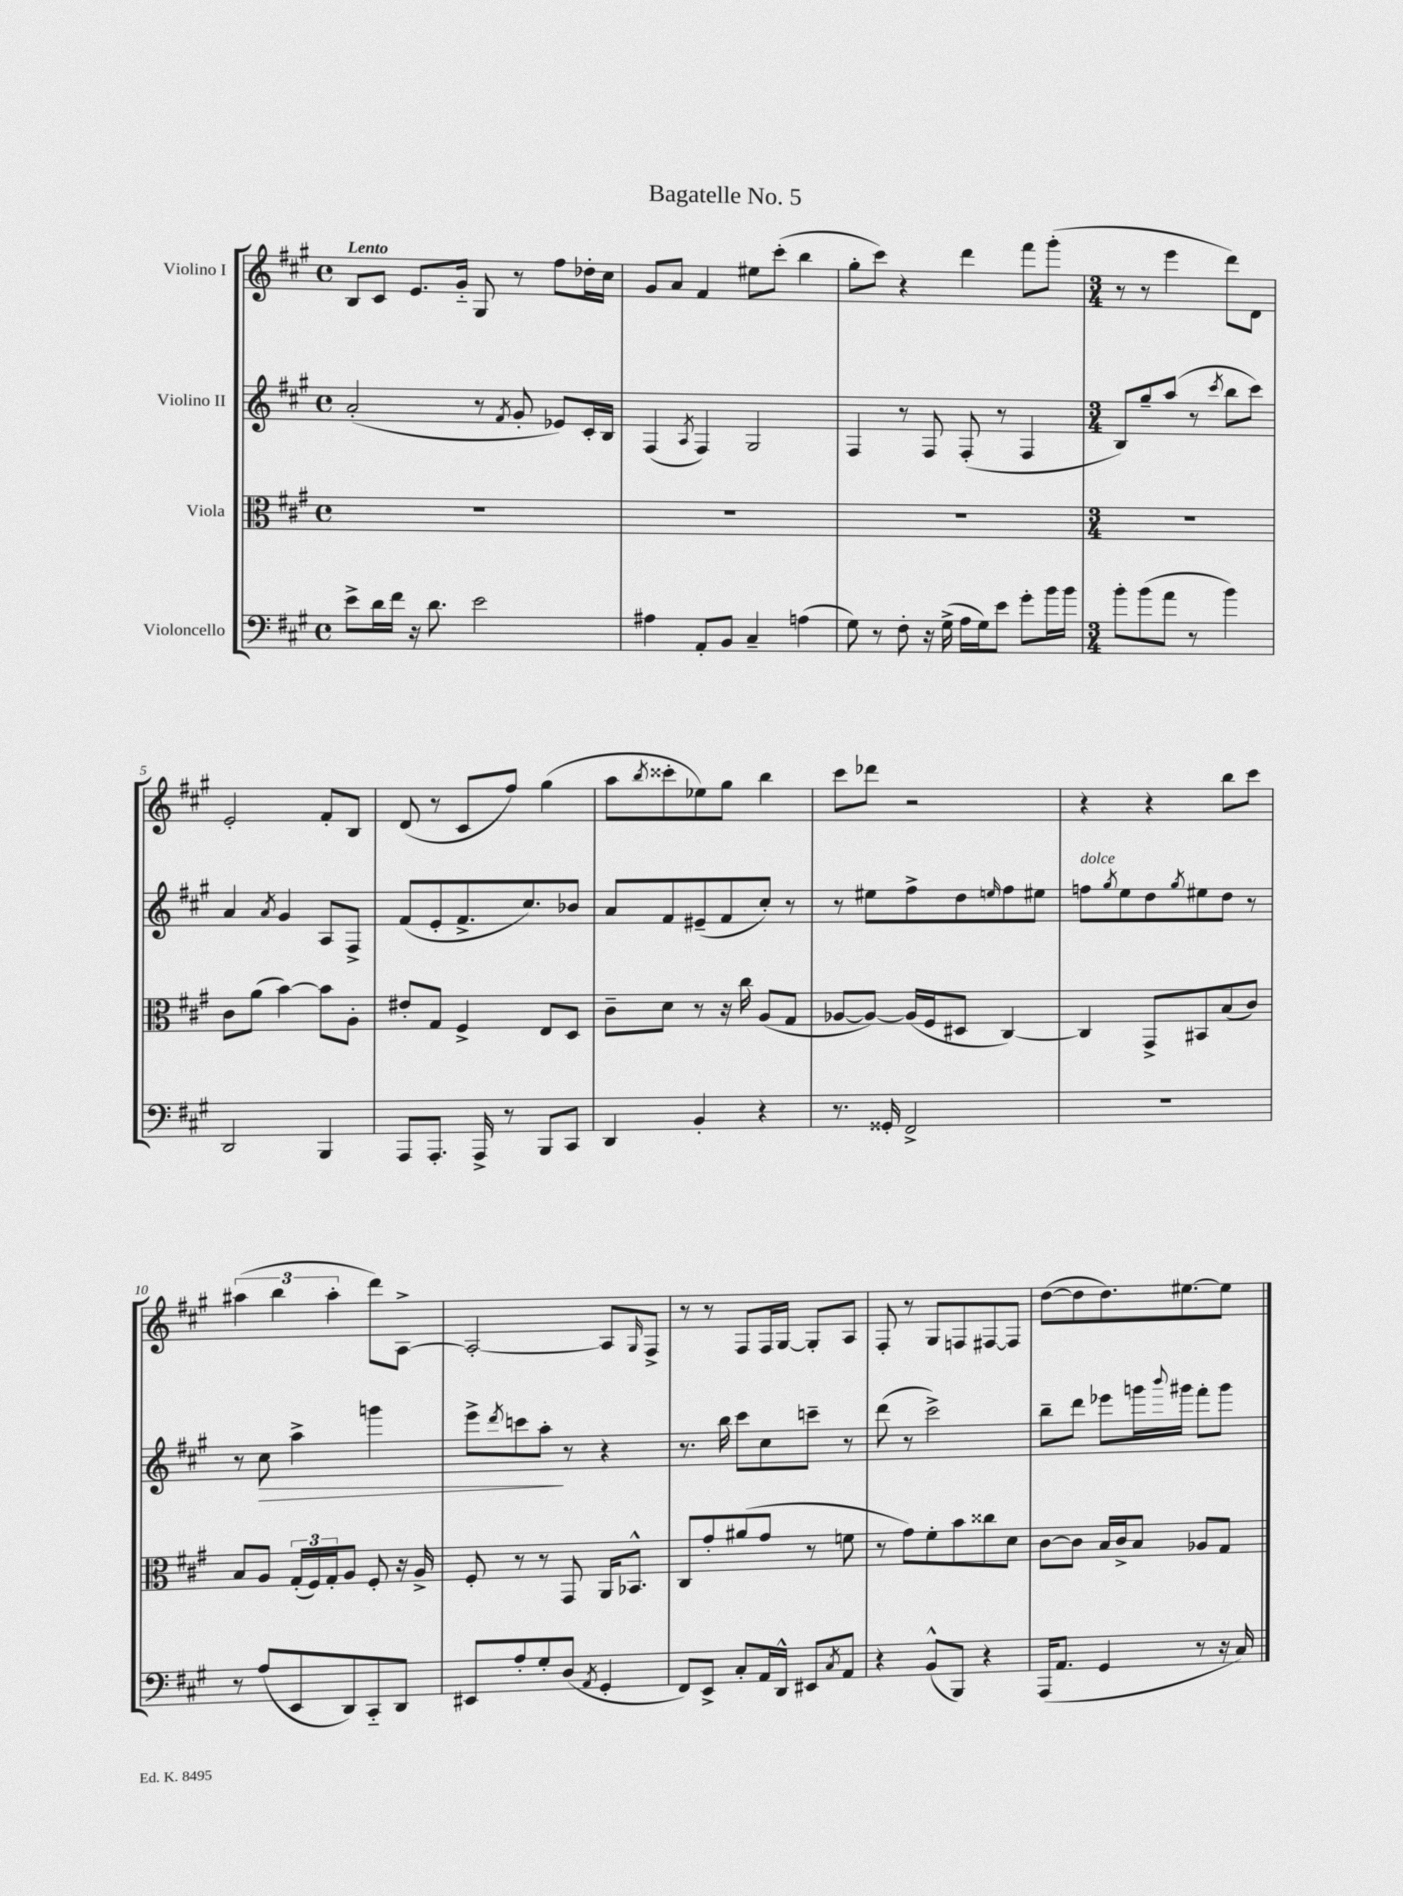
\header { title = "Bagatelle No. 5" }
<<
\new StaffGroup <<
\new Staff = "s0" \with { instrumentName = "Violino I" } {
    \clef treble \key a \major \defaultTimeSignature \time 4/4 \tempo "Lento"
    b8 cis'8 e'8. gis'16-_ gis8 r8 fis''8 des''16-. cis''16 |
    gis'8 a'8 fis'4 eis''8 cis'''8-.( b''4 |
    gis''8-. cis'''8) r4 d'''4 fis'''8 gis'''8-.( |
    \numericTimeSignature \time 3/4 r8 r8 e'''4 d'''8) d'8 |
    e'2-. fis'8-. b8 |
    d'8( r8 cis'8 fis''8) gis''4( |
    a''8 \acciaccatura { b''8 } cisis'''8-. ees''8) gis''8 b''4 |
    cis'''8 des'''8 r2 |
    r4 r4 b''8 cis'''8 |
    \tuplet 3/2 { ais''4( b''4 ais''4-. } d'''8) a8~-> |
    a2~-. a8 \grace { gis16 } fis8-> |
    r8 r8 fis8 fis16 gis16~ gis8-. a8 |
    fis8-. r8 gis8 f8 fis8~ fis8 |
    d''8~( d''8 d''8.) eis''8.~ eis''8 \bar "|." |
}
\new Staff = "s1" \with { instrumentName = "Violino II" } {
    \clef treble \key a \major \defaultTimeSignature \time 4/4
    a'2-.( r8 \acciaccatura { fis'8 } gis'8-. ees'8) cis'16-. b16 |
    fis4( \acciaccatura { a8 } fis4) gis2 |
    fis4 r8 fis8 fis8-.( r8 fis4 |
    \numericTimeSignature \time 3/4 b8) gis''8-- a''8( r8 \acciaccatura { cis'''8 } b''8 cis'''8) |
    a'4 \acciaccatura { a'8 } gis'4 a8 fis8-> |
    fis'8( e'8-. fis'8.-> cis''8.) bes'8 |
    a'8 fis'8 eis'8--( fis'8 cis''8-.) r8 |
    r8 eis''8 fis''8-> d''8 \grace { e''16 } fis''8 eis''8 |
    f''8^\markup { \italic "dolce" } \acciaccatura { gis''8 } e''8 d''8 \acciaccatura { gis''8 } eis''8 d''8 r8 |
    r8 cis''8\> a''4-> g'''4 |
    e'''8-> \acciaccatura { d'''8 } c'''8 a''8-.\! r8 r4 |
    r8. b''16 cis'''8 cis''8 c'''8-- r8 |
    d'''8( r8 cis'''2->) |
    b''8-- d'''8 ees'''8 g'''16 \appoggiatura { b'''8 } gis'''16 fis'''8-. gis'''8 \bar "|." |
}
\new Staff = "s2" \with { instrumentName = "Viola" } {
    \clef alto \key a \major \defaultTimeSignature \time 4/4
    R1 |
    R1 |
    R1 |
    \numericTimeSignature \time 3/4 R2. |
    cis'8 a'8( b'4~) b'8 a8-. |
    eis'8-. gis8 fis4-> e8 d8 |
    cis'8-- d'8 r8 r16 cis''16 a8( gis8 |
    aes8~ aes8~) aes16( fis16 dis8 cis4~) |
    cis4 gis,8-> bis,8 b8( cis'8) |
    b8 a8 \tuplet 3/2 { gis16-.( fis16) gis16-. } a8 fis8-. r16 a16-> |
    fis8-. r8 r8 gis,8 a,16 bes,8.-^ |
    cis8 gis'8-. ais'8( gis'8 r8 f'8 |
    r8 gis'8) fis'8-. b'8 cisis''8 d'8 |
    cis'8~ cis'8 b16 cis'16-> b8 aes8 gis8 \bar "|." |
}
\new Staff = "s3" \with { instrumentName = "Violoncello" } {
    \clef bass \key a \major \defaultTimeSignature \time 4/4
    e'8-> d'16 fis'16 r16 d'8. e'2 |
    ais4 a,8-. b,8 cis4-- a4( |
    gis8) r8 fis8-. r16 gis16->( a16 gis16) e'8 gis'8-. b'16 b'16 |
    \numericTimeSignature \time 3/4 b'8-. b'8( a'8 r8 b'4) |
    d,2 b,,4 |
    a,,8 a,,8.-. a,,16-> r8 b,,8 cis,8 |
    d,4 b,4-. r4 |
    r8. gisis,16-. fis,2-> |
    R2. |
    r8 a8( e,8 d,8) cis,8-_ d,8 |
    eis,8 a8-. gis8-. d8( \acciaccatura { a,8 } gis,4-. |
    fis,8) e,8-> cis8-. a,16 d,16-^ eis,8 \acciaccatura { cis8 } a,8 |
    r4 b,8-^( b,,8) r4 |
    a,,16( a,8. gis,4 r8 r16 cis16) \bar "|." |
}
>>
>>
